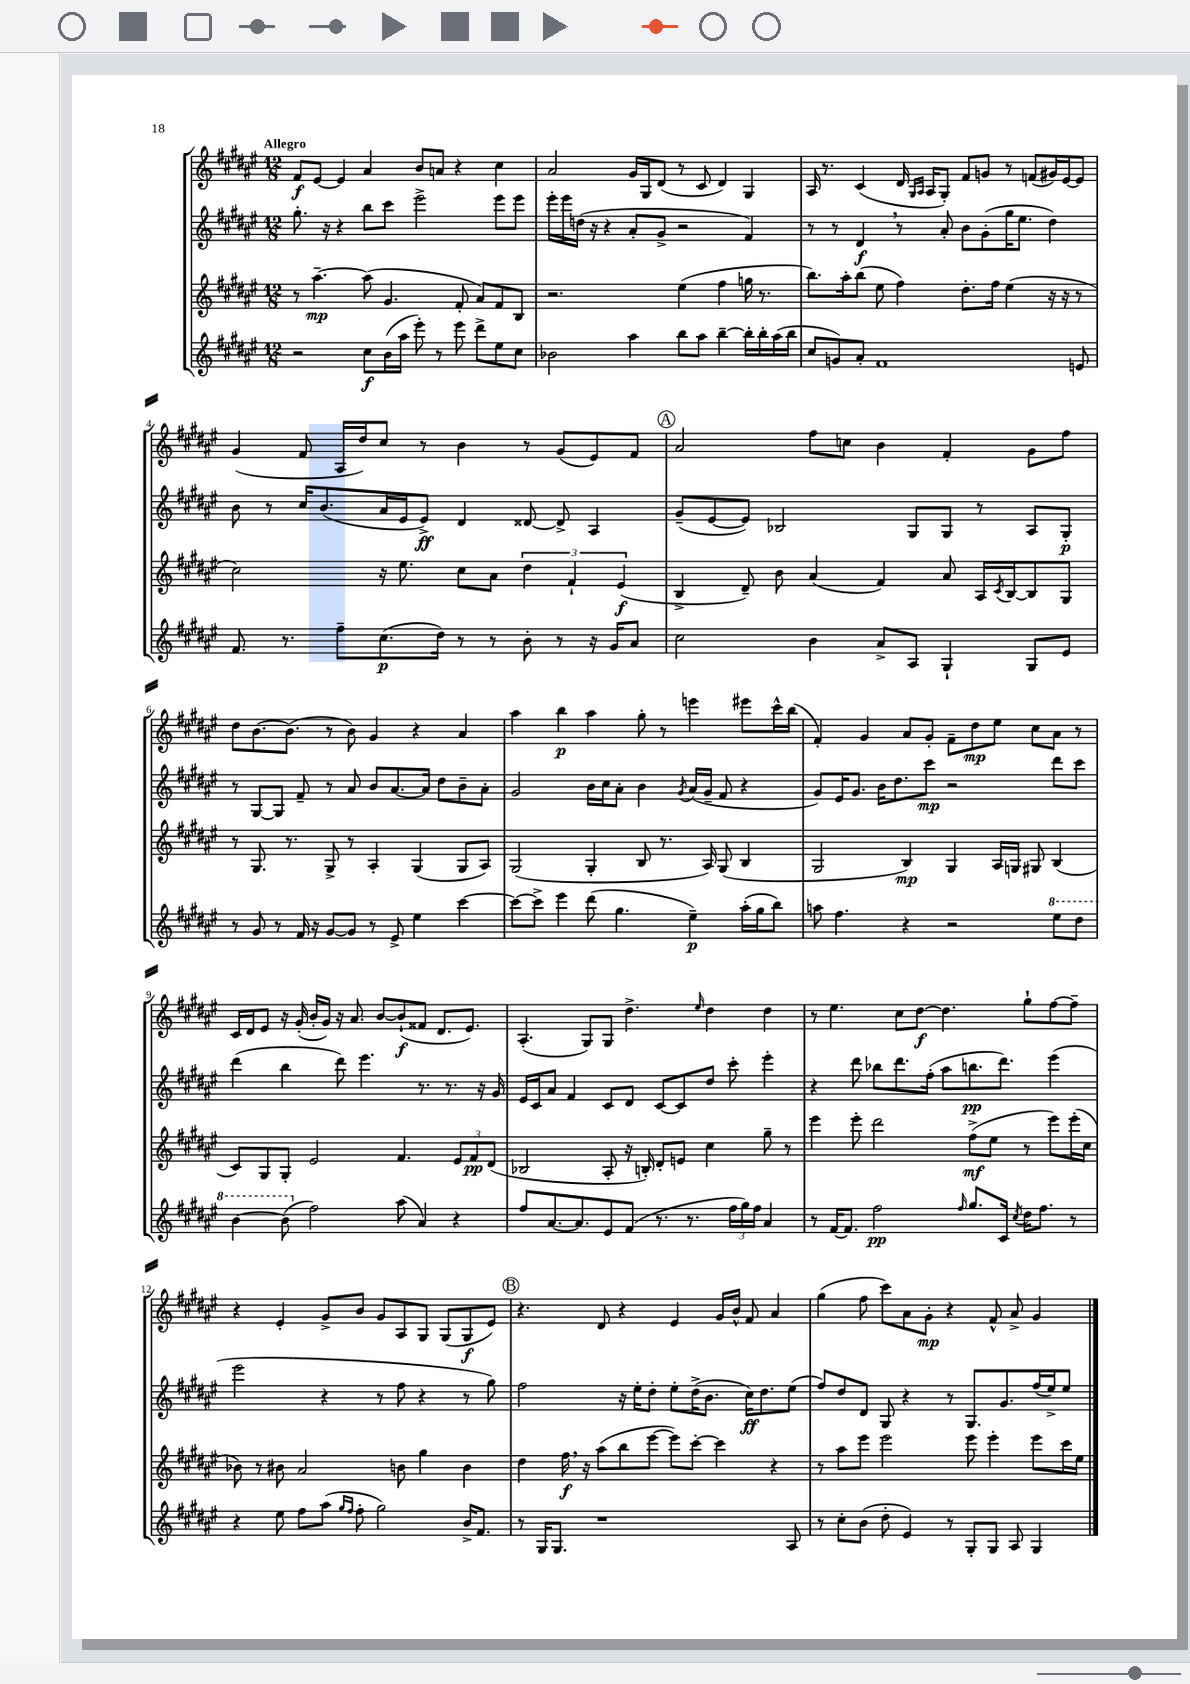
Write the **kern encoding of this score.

**kern	**kern	**kern	**kern
*staff4	*staff3	*staff2	*staff1
*clefG2	*clefG2	*clefG2	*clefG2
*k[f#c#g#d#a#e#]	*k[f#c#g#d#a#e#]	*k[f#c#g#d#a#e#]	*k[f#c#g#d#a#e#]
*M12/8	*M12/8	*M12/8	*M12/8
2r	8r	8.gg#'\	8f#/L
.	[4.aa#~\	.	[8e#/J
.	.	16r	.
.	.	4r	4e#/]
8cc#\L	(8aa#\]	8bb\L	4a#/
(16b\L	4.g#/	8ccc#\J	.
16aa#\JJ	.	.	.
8eee#'\)	.	2eee#^\	8b/L
8r	.	.	8a/J
8eee#\	8f#'/	.	4r
8ddd#^\L	8a#/L)	.	.
8ee#\	8f#/	8eee#\L	4cc#\
8cc#\J	8B/J	8eee#\J	.
=	=	=	=
2b-\	2.r	16eee#'\LL	2a#/
.	.	16eee#\	.
.	.	(16dd\JJ	.
.	.	16r	.
.	.	4r	.
4aa#\	.	8a#'/L	16g#/LL
.	.	.	16G#/J
.	.	8g#^/J	(8d#/J
8bb\L	(4ee#\	2r	8r
8aa#\J	.	.	8c#/
[4bb~\	4ff#\	.	4d#/)
16bb'\]LL	16gg\	4f#/)	4G#/
16bb'\	8.r	.	.
(16aa#\	.	.	.
16bb\JJ	.	.	.
=	=	=	=
8cc#/L	8.bb\L)	8r	16A#/
.	.	.	8.r
8g/)	.	8r	.
.	16aa#'\k	.	.
8a#'/J	(8bb\J	4d#/	(4c#/
1f#	8ee#\	.	.
.	4ff#\)	8r	16d#/
.	.	.	16qqG#/LL
.	.	.	16qqA#/JJ
.	.	.	16A#/LK
.	.	8a#'/	8G#'/J)
.	8.dd#'\L	8b\L	8f#/L
.	.	(8g#'\	8g/J
.	16ff#\Jk	.	.
.	(4ee#\	16gg#\K	8r
.	.	8.ee#\J	.
.	.	.	(8f/L
.	16r	4dd#\)	16g#/L)
.	16r	.	[16e#/J
8e/	8r	.	8e#/]J
=	=	=	=
8.f#/	2cc#\)	8b\	(4g#/
.	.	8r	.
8.r	.	.	.
.	.	16cc#/LK	8f#/
.	.	(8.b/	.
8ff#~\L	.	.	16A#/LL
.	.	.	16dd#/J)
(8.cc#\	16r	16a#/L	8cc#/J
.	8.ee#\	16e#/J	.
.	.	8e#^/J)	8r
16dd#\Jk)	.	.	.
8r	8cc#\L	4d#/	4b\
8r	8a#\J	.	.
8b'\	6dd#\	[8d##/	8r
8r	.	8d##^/]	(8g#/L
.	6f#`/	.	.
16r	.	4A#/	8e#/)
16g#/LK	.	.	.
.	(6e#/	.	.
8a#/J	.	.	8f#/J
=	=	=	=
2cc#\	4B^/	(8g#~/L	2a#/
.	.	[8e#/	.
.	8d#~/)	8e#/]J)	.
.	8b\	2B-/	.
4b\	(4a#/	.	8ff#\L
.	.	.	8cc\J
8a#^/L	4f#/)	.	4b\
8A#/J	.	8G#/L	.
4G#`/	8a#/	8G#/J	4f#'/
.	16A#/LL	8r	.
.	8qc#/	.	.
.	[16B/J	.	.
8G#/L	8B/]	8A#/L	8g#\L
8e#/J	8G#/J	8G#'/J	8ff#\J
=	=	=	=
8r	8r	8r	8dd#\L
8g#/	8.G#/	[8G#/L	[8.b\
8r	.	8G#/]J	.
.	8.r	.	(8.b\]J
16f#/	.	8f#~/	.
16r	.	.	.
[8g#/L	8G#^/	8r	8r
8g#/]J	8r	8a#/	8b\)
8r	4A#'/	8b/L	4g#/
8e#^/	.	[8.a#/	.
4ee#\	(4G#/	.	4r
.	.	16a#/]Jk	.
.	.	8dd#\L	.
[4ccc#\	8G#/L	8b~\	4a#/
.	8A#/J)	8a#'\J	.
=	=	=	=
8ccc#\_L	(2G#/	2g#/	4aa#\
8ccc#^\]J	.	.	.
4eee#\	.	.	4bb\
(8ddd#\	4G#'/	16b\LL	4aa#\
.	.	16cc#\J	.
4.gg#\	.	8a#'\J	.
.	8B/	4b\	8gg#'\
.	8.r	.	8r
.	.	8qg#/	.
4ee#~\)	.	(16a#/LL	4eee\
.	16A#/)	16g#~/JJ	.
.	(8G#/	8f#/	.
(16aa#'\LL	4B/	4r	8eee#\L
16gg#\J	.	.	.
8bb\J)	.	.	16ccc#^^\L
.	.	.	(16bb\JJ
=	=	=	=
8aa\	2G#/	8g#/L)	4f#'/)
4.ff#\	.	16e#/K	.
.	.	8.g#/J	.
.	.	.	4g#/
.	.	16b\LK	.
.	.	8.dd#\	.
4r	4B/)	.	8a#/L
.	.	8ccc#\J	8g#'/J
2r	4G#/	2r	8f#~\L
.	.	.	8dd#\
.	16A#/LL	.	8ee#\J
.	16G/JJ	.	.
.	8G#/	.	8cc#\L
8eee#\L	(4B/	8ddd#\L	8a#\J
8ddd#\J	.	8ccc#\J	8r
=	=	=	=
[4bb\	8c#/L)	(4ddd#\	16c#/LL
.	.	.	16d#/J
.	8G#/	.	8e#/J
(8bb\]	8G#'/J	4bb\	16r
.	.	.	(16g#'/
2ff#\)	2e#/	.	16b'/LL
.	.	.	16g#/JJ)
.	.	8ddd#\)	16r
.	.	.	8.a#/
.	.	4.eee#\	.
.	.	.	[8b/L
(8aa#\	4.f#/	.	(8b`/]
4a#/)	.	8.r	8f##/J
.	.	.	8.d#/L
.	.	8.r	.
4r	12e#/L	.	.
.	.	.	8.e#/J)
.	12f#/	.	.
.	.	16r	.
.	(12d#/J	.	.
.	.	16g#/	.
=	=	=	=
8ff#/L	2B-/	16e#/LL	(4.A#'/
.	.	16c#/J	.
[8.a#/	.	8a#/J	.
.	.	4f#/	.
8.a#/]	.	.	.
.	.	.	8G#/L)
8e#/	8A#'/	8c#/L	8G#/J
(8f#/J	16r	8d#/J	4.dd#^\
.	16B'/)	.	.
8.r	8d#'/L	[8c#/L	.
.	8e/J	8c#/]	.
8.r	.	.	.
.	.	.	16qqee#/
.	4cc#\	8dd#/J	4dd#\
24ff#\LL	.	8ccc#'\	.
24gg#\)	.	.	.
24ff#\JJ	.	.	.
4a#/	8gg#~\	4eee#'\	4dd#\
.	8r	.	.
=	=	=	=
8r	4eee#\	4r	8r
[16f#/LK	.	.	4.ee#\
8.f#/]J	.	.	.
.	8eee#'\	8ddd#\	.
2ff#\	2ddd#\	8bb-\L	.
.	.	8.ddd#\	8cc#\L
.	.	.	[8dd#\J
.	.	(16ff#'\Jk	.
.	.	8aa#\L	4.dd#\]
16qqff#/	.	.	.
8.gg#/L	(8ff#^\L	8.bb\	.
.	8ee#\J	.	.
16c#/Jk	.	8.ddd#\J)	.
8qcc#/	.	.	.
16dd#\LK	8r	.	8gg#`\L
8.ff#\J	.	.	.
.	8eee#\L)	(4eee#\	[8ff#\
8r	(16eee#'\L	.	8ff#~\]J
.	16cc#\JJ	.	.
=	=	=	=
4r	8b-\)	2eee#\	4r
.	8r	.	.
8ee#\	8b#\	.	4e#'/
8ff#\L	2a#/	.	.
(8aa#\J	.	4r	8g#^/L
16qqgg#/LL	.	.	.
16qqff#/JJ	.	.	.
8ff#'\	.	.	8b/J
2gg#\)	.	8r	8g#/L
.	8b\	8ff#\	8A#/
.	4gg#\	4r	8G#/J
.	.	.	(8G#/L
16b^/LK	4b\	8r	8G#/
8.f#/J	.	.	.
.	.	8gg#\)	8e#/J)
=	=	=	=
8r	4dd#\	2ff#\	4.r
16G#/LK	.	.	.
8.G#/J	.	.	.
.	16ff#\	.	.
.	16r	.	.
1r	(8aa#\L	.	8d#/
.	8bb\	16r	4r
.	.	16ee#'\LK	.
.	[8eee#\J	8dd#'\J	.
.	8eee#\]L)	8ee#'\L	4e#/
.	[8ccc#'\J	(16dd#^\K	.
.	.	8.b\J	.
.	4ccc#\]	.	16g#/LL
.	.	.	16b^^/JJ
.	.	16cc#\LK)	8f#/
.	.	8.dd#\	.
.	4r	.	4a#/
8A#/	.	(8ee#\J	.
=	=	=	=
8r	8r	8ff#/L)	(4gg#\
8cc#'\L	8aa#\L	8dd#/	.
(8b\J	8eee#\J	8d#/J	8ff#\
8dd#'\	2eee#\	8G#/	8ccc#\L)
4e#/)	.	4r	8a#\
.	.	.	8g#'\J
8r	.	8r	4r
8G#'/L	8eee#\	8.G#/L	.
8G#/J	4eee#'\	.	8f#^^/
.	.	8.g#/	.
8A#/	.	.	8a#^/
4G#/	8eee#\L	(16ff#/L	4g#/
.	.	16ee#^/J)	.
.	16ccc#\L	8ee#/J	.
.	16ee#\JJ	.	.
==	==	==	==
*-	*-	*-	*-
